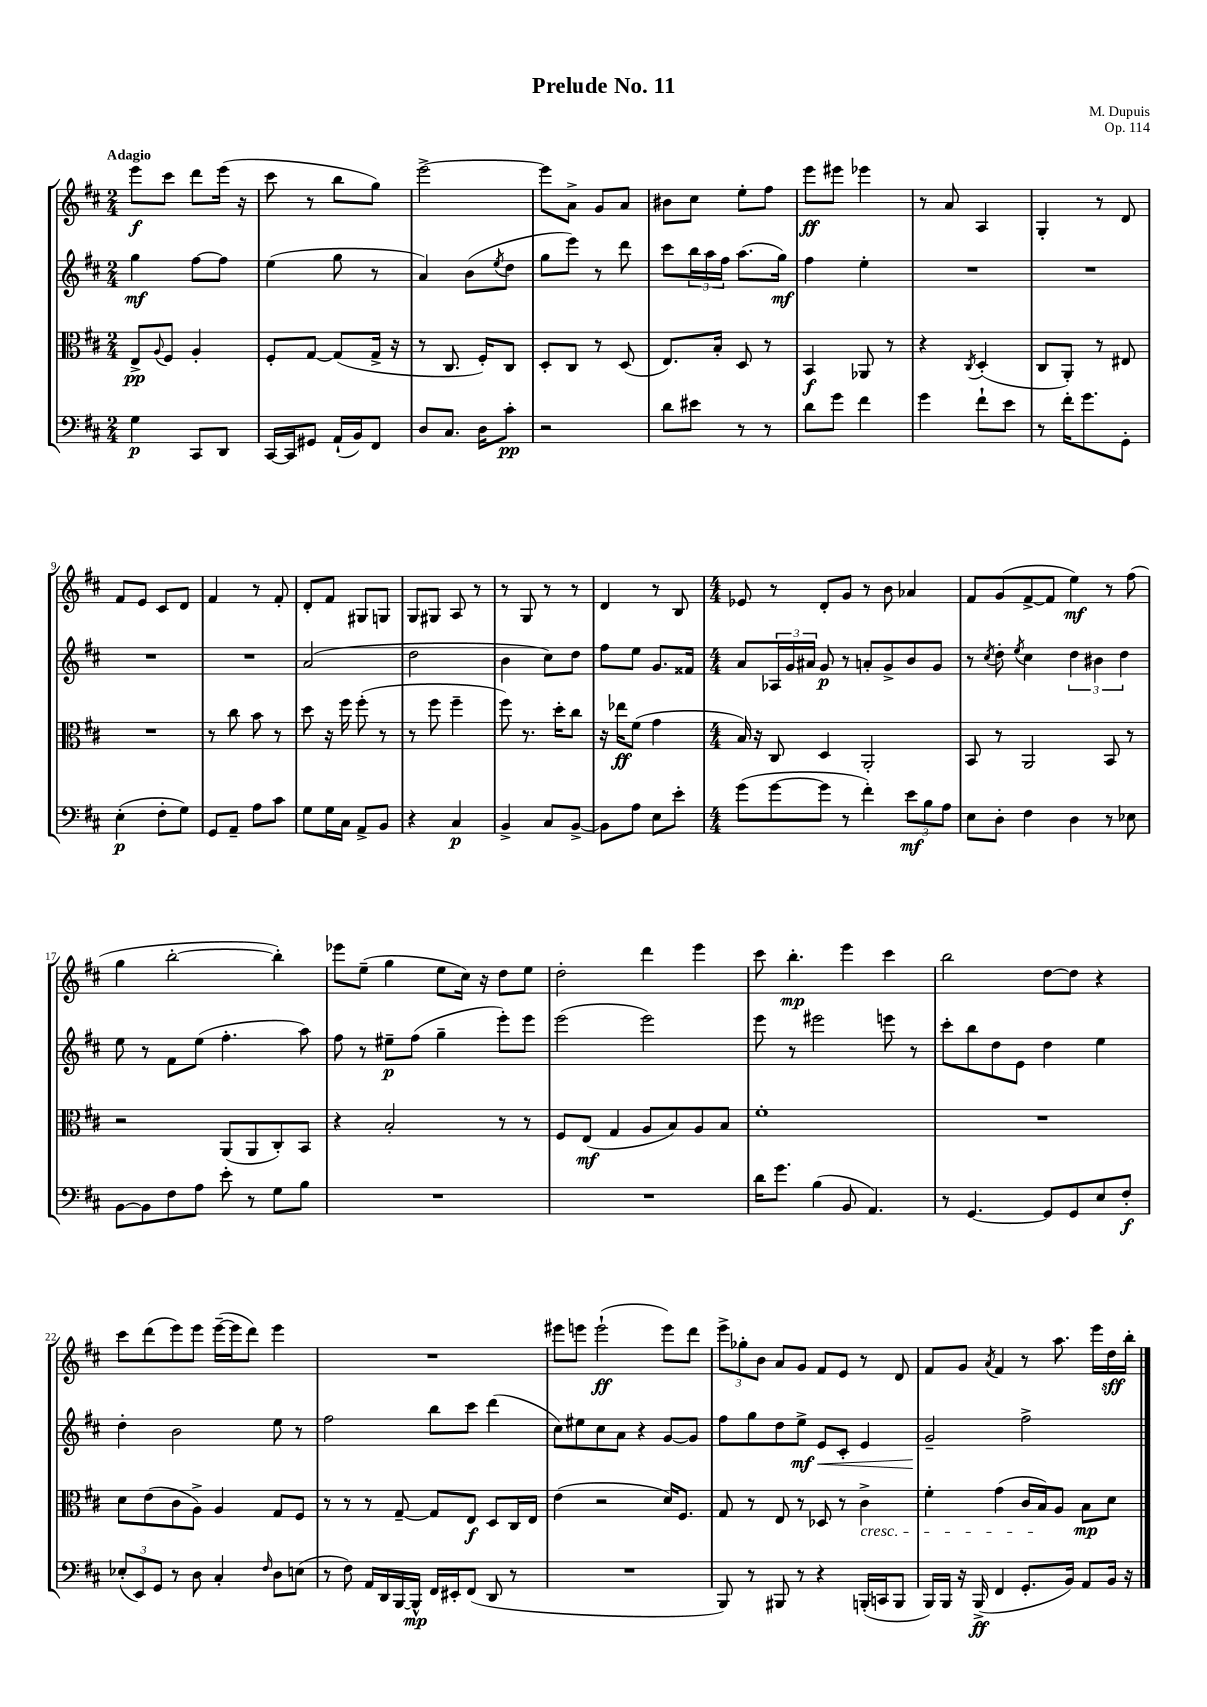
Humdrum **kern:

**kern	**dynam	**kern	**dynam	**kern	**dynam	**kern	**dynam
*part4	*part4	*part3	*part3	*part2	*part2	*part1	*part1
*staff4	*staff4	*staff3	*staff3	*staff2	*staff2	*staff1	*staff1
*clefF4	*	*clefC3	*	*clefG2	*	*clefG2	*
*k[f#c#]	*	*k[f#c#]	*	*k[f#c#]	*	*k[f#c#]	*
*M2/4	*	*M2/4	*	*M2/4	*	*M2/4	*
=1	=1	=1	=1	=1	=1	=1	=1
!	!	!	!	!	!	!LO:TX:a:B:t=Adagio	!
4G\	p	8E^/L	pp	4gg\	mf	8eee\L	f
.	.	8qqA/	.	.	.	.	.
.	.	8F#/J	.	.	.	8ccc#\J	.
8CC#/L	.	4A'/	.	[8ff#\L	.	8ddd\L	.
8DD/J	.	.	.	8ff#\J]	.	(16eee\Jk	.
.	.	.	.	.	.	16r	.
=2	=2	=2	=2	=2	=2	=2	=2
[16CC#/LL	.	8F#'/L	.	(4ee\	.	8ccc#\	.
16CC#/J]	.	.	.	.	.	.	.
8GG#X/J	.	[8G/J	.	.	.	8r	.
(16AA`/LL	.	(8G/L]	.	8gg\	.	8bb\L	.
16BB/J)	.	.	.	.	.	.	.
8FF#/J	.	16G^/Jk	.	8r	.	8gg\J)	.
.	.	16r	.	.	.	.	.
=3	=3	=3	=3	=3	=3	=3	=3
8D/L	.	8r	.	4a/)	.	[2eee^\	.
8.C#/J	.	8.C#/	.	.	.	.	.
.	.	.	.	(8b\L	.	.	.
16D\KL	.	16F#'/KL)	.	.	.	.	.
.	.	.	.	8qee/	.	.	.
8c#'\J	pp	8C#/J	.	8dd\J	.	.	.
=4	=4	=4	=4	=4	=4	=4	=4
2r	.	8D'/L	.	8gg\L	.	8eee\L]	.
.	.	8C#/J	.	8eee\J)	.	8a^\J	.
.	.	8r	.	8r	.	8g/L	.
.	.	(8D/	.	8ddd\	.	8a/J	.
=5	=5	=5	=5	=5	=5	=5	=5
8d\L	.	8.E/L)	.	8ccc#\L	.	8b#X\L	.
8e#X\J	.	.	.	24bb\L	.	8cc#\J	.
.	.	.	.	24aa\	.	.	.
.	.	16B'/Jk	.	.	.	.	.
.	.	.	.	24ff#\JJ	.	.	.
8r	.	8D/	.	(8.aa\L	.	8ee'\L	.
8r	.	8r	.	.	.	8ff#\J	.
.	.	.	.	16gg\Jk)	mf	.	.
=6	=6	=6	=6	=6	=6	=6	=6
8d\L	.	4BB/	f	4ff#\	.	8eee\L	ff
8g\J	.	.	.	.	.	8eee#X\J	.
4f#\	.	8AA-X/	.	4ee'\	.	4eee-X\	.
.	.	8r	.	.	.	.	.
=7	=7	=7	=7	=7	=7	=7	=7
4g\	.	4r	.	2r	.	8r	.
.	.	.	.	.	.	8a/	.
.	.	8qC#/	.	.	.	.	.
8f#`\L	.	(4D'/	.	.	.	4A/	.
8e\J	.	.	.	.	.	.	.
=8	=8	=8	=8	=8	=8	=8	=8
8r	.	8C#/L	.	2r	.	4G'/	.
16f#'\KL	.	8AA'/J)	.	.	.	.	.
8.g\	.	.	.	.	.	.	.
.	.	8r	.	.	.	8r	.
8GG'\J	.	8E#X/	.	.	.	8d/	.
!!LO:LB:g=z
=9	=9	=9	=9	=9	=9	=9	=9
(4E'\	p	2r	.	2r	.	8f#/L	.
.	.	.	.	.	.	8e/J	.
8F#'\L	.	.	.	.	.	8c#/L	.
8G\J)	.	.	.	.	.	8d/J	.
=10	=10	=10	=10	=10	=10	=10	=10
8GG/L	.	8r	.	2r	.	4f#/	.
8AA~/J	.	8cc#\	.	.	.	.	.
8A\L	.	8b\	.	.	.	8r	.
8c#\J	.	8r	.	.	.	8f#'/	.
=11	=11	=11	=11	=11	=11	=11	=11
8G\L	.	8dd\	.	(2a/	.	8d'/L	.
16G\L	.	16r	.	.	.	8f#/J	.
16C#\JJ	.	16ff#\	.	.	.	.	.
8AA^/L	.	(8ff#'\	.	.	.	8G#X/L	.
8BB/J	.	8r	.	.	.	8Gn/J	.
=12	=12	=12	=12	=12	=12	=12	=12
4r	.	8r	.	2dd\	.	8G/L	.
.	.	8ff#\	.	.	.	8G#X/J	.
4C#/	p	4ff#~\	.	.	.	8A/	.
.	.	.	.	.	.	8r	.
=13	=13	=13	=13	=13	=13	=13	=13
4BB^/	.	8ff#\)	.	4b\	.	8r	.
.	.	8.r	.	.	.	8G/	.
8C#/L	.	.	.	8cc#\L)	.	8r	.
.	.	16dd'\KL	.	.	.	.	.
[8BB^/J	.	8cc#\J	.	8dd\J	.	8r	.
=14	=14	=14	=14	=14	=14	=14	=14
8BB\L]	.	16r	.	8ff#\L	.	4d/	.
.	.	16ee-X\KL	ff	.	.	.	.
8A\J	.	(8f#\J	.	8ee\J	.	.	.
8E\L	.	4g\	.	8.g/L	.	8r	.
8e'\J	.	.	.	.	.	8B/	.
.	.	.	.	16f##X/Jk	.	.	.
=15	=15	=15	=15	=15	=15	=15	=15
*M4/4	*	*M4/4	*	*M4/4	*	*M4/4	*
(8g\L	.	16B/)	.	8a/L	.	8e-X/	.
.	.	16r	.	.	.	.	.
[8g\	.	8C#/	.	24A-X/L	.	8r	.
.	.	.	.	24g/	.	.	.
.	.	.	.	24a#X/JJ	.	.	.
8g\J]	.	4D/	.	8g/	p	8d'/L	.
8r	.	.	.	8r	.	8g/J	.
4f#'\)	.	2AA'/	.	8an'/L	.	8r	.
.	.	.	.	8g^/	.	8b\	.
12e\L	mf	.	.	8b/	.	4a-X/	.
12B\	.	.	.	.	.	.	.
.	.	.	.	8g/J	.	.	.
12A\J	.	.	.	.	.	.	.
=16	=16	=16	=16	=16	=16	=16	=16
8E\L	.	8BB/	.	8r	.	8f#/L	.
.	.	.	.	8qcc#/	.	.	.
8D'\J	.	8r	.	8dd'\	.	(8g/	.
.	.	.	.	8qee/	.	.	.
4F#\	.	2AA/	.	4cc#\	.	[8f#^/	.
.	.	.	.	.	.	8f#/J]	.
4D\	.	.	.	6dd\	.	4ee\)	mf
.	.	.	.	6b#X\	.	.	.
8r	.	8BB/	.	.	.	8r	.
.	.	.	.	6dd\	.	.	.
8E-X\	.	8r	.	.	.	(8ff#\	.
!!LO:LB:g=z
=17	=17	=17	=17	=17	=17	=17	=17
[8BB\L	.	2r	.	8ee\	.	4gg\	.
8BB\]	.	.	.	8r	.	.	.
8F#\	.	.	.	8f#\L	.	[2bb'\	.
8A\J	.	.	.	(8ee\J	.	.	.
8e'\	.	(8AA/L	.	4.ff#'\	.	.	.
8r	.	8AA/	.	.	.	.	.
8G\L	.	8C#'/)	.	.	.	4bb'\])	.
8B\J	.	8BB/J	.	8aa\)	.	.	.
=18	=18	=18	=18	=18	=18	=18	=18
1r	.	4r	.	8ff#\	.	8eee-X\L	.
.	.	.	.	8r	.	(8ee~\J	.
.	.	2B'/	.	8ee#X~\L	p	4gg\	.
.	.	.	.	(8ff#\J	.	.	.
.	.	.	.	4gg~\	.	8ee\L	.
.	.	.	.	.	.	16cc#\Jk)	.
.	.	.	.	.	.	16r	.
.	.	8r	.	8eee'\L)	.	8dd\L	.
.	.	8r	.	8eee\J	.	8ee\J	.
=19	=19	=19	=19	=19	=19	=19	=19
1r	.	8F#/L	.	(2eee\	.	2dd'\	.
.	.	(8E/J	mf	.	.	.	.
.	.	4G/	.	.	.	.	.
.	.	8A/L	.	2eee\)	.	4ddd\	.
.	.	8B/)	.	.	.	.	.
.	.	8A/	.	.	.	4eee\	.
.	.	8B/J	.	.	.	.	.
=20	=20	=20	=20	=20	=20	=20	=20
16d\KL	.	1f#'	.	8eee\	.	8ccc#\	.
8.g\J	.	.	.	.	.	.	.
.	.	.	.	8r	.	4.bb'\	mp
(4B\	.	.	.	2eee#X\	.	.	.
8BB/	.	.	.	.	.	4eee\	.
4.AA/)	.	.	.	.	.	.	.
.	.	.	.	8eeen\	.	4ccc#\	.
.	.	.	.	8r	.	.	.
=21	=21	=21	=21	=21	=21	=21	=21
8r	.	1r	.	8ccc#'\L	.	2bb\	.
[4.GG/	.	.	.	8bb\	.	.	.
.	.	.	.	8dd\	.	.	.
.	.	.	.	8e\J	.	.	.
8GG/L]	.	.	.	4dd\	.	[8dd\L	.
8GG/	.	.	.	.	.	8dd\J]	.
8E/	.	.	.	4ee\	.	4r	.
8F#'/J	f	.	.	.	.	.	.
!!LO:LB:g=z
=22	=22	=22	=22	=22	=22	=22	=22
(12E-X'/L	.	8d\L	.	4dd'\	.	8ccc#\L	.
12EE/)	.	.	.	.	.	.	.
.	.	(8e\	.	.	.	(8ddd\	.
12GG/J	.	.	.	.	.	.	.
8r	.	8c#\	.	2b\	.	8eee\)	.
8D\	.	8A^\J)	.	.	.	8eee\J	.
4C#'/	.	4A/	.	.	.	([16eee~\LL	.
.	.	.	.	.	.	16eee\J]	.
.	.	.	.	.	.	8ddd\J)	.
16qqF#/	.	.	.	.	.	.	.
8D\L	.	8G/L	.	8ee\	.	4eee\	.
(8En\J	.	8F#/J	.	8r	.	.	.
=23	=23	=23	=23	=23	=23	=23	=23
8r	.	8r	.	2ff#\	.	1r	.
8F#\)	.	8r	.	.	.	.	.
16AA/LL	.	8r	.	.	.	.	.
16DD/	.	.	.	.	.	.	.
[16BBB/	.	[8G~/	.	.	.	.	.
16BBB^^/JJ]	mp	.	.	.	.	.	.
16FF#/LL	.	8G/L]	.	8bb\L	.	.	.
16EE#X'/J	.	.	.	.	.	.	.
(8FF#/J	.	8E/J	f	8ccc#\J	.	.	.
8DD/	.	8D/L	.	(4ddd\	.	.	.
8r	.	16C#/L	.	.	.	.	.
.	.	16E/JJ	.	.	.	.	.
=24	=24	=24	=24	=24	=24	=24	=24
1r	.	(4e\	.	8cc#\L)	.	8eee#X\L	.
.	.	.	.	8ee#X\	.	8eeen\J	.
.	.	2r	.	8cc#\	.	(2eee`\	ff
.	.	.	.	8a\J	.	.	.
.	.	.	.	4r	.	.	.
.	.	16d/KL)	.	[8g/L	.	8eee\L)	.
.	.	8.F#/J	.	.	.	.	.
.	.	.	.	8g/J]	.	8ddd\J	.
=25	=25	=25	=25	=25	=25	=25	=25
8BBB/)	.	8G/	.	8ff#\L	.	12eee^\L	.
.	.	.	.	.	.	12gg-X'\	.
8r	.	8r	.	8gg\	.	.	.
.	.	.	.	.	.	12b\J	.
8BBB#X/	.	8E/	.	8dd\	.	8a/L	.
!	!	!	!	!	!LO:HP:b	!	!
8r	.	8r	.	8ee^\J	< mf	8g/J	.
4r	.	8D-X/	.	8e/L	.	8f#/L	.
.	.	8r	.	8c#'/J	.	8e/J	.
!	!	!LO:TX:b:i:t=cresc.	!	!	!	!	!
(16BBBn'/LL	.	4c#^\	.	4e/	.	8r	.
16CCn/J	.	.	.	.	.	.	.
8BBB/J	.	.	.	.	.	8d/	.
=26	=26	=26	=26	=26	=26	=26	=26
16BBB/LL)	.	4f#'\	.	2g~/	.	8f#/L	.
16BBB/JJ	.	.	.	.	.	.	.
16r	.	.	.	.	.	8g/J	.
(16BBB^/	ff	.	.	.	.	.	.
.	.	.	.	.	.	8qa/	.
4FF#/	.	(4g\	.	.	.	4f#/	.
8.GG'/L	.	16c#/LL	.	2ff#^\	[	8r	.
.	.	16B/J)	.	.	.	.	.
.	.	8A/J	.	.	.	8.aa\	.
16BB/Jk)	.	.	.	.	.	.	.
8AA/L	.	8B\L	mp	.	.	.	.
.	.	.	.	.	.	16eee\LL	.
16BB/Jk	.	8d\J	.	.	.	16dd\	sff
16r	.	.	.	.	.	16bb'\JJ	.
==	==	==	==	==	==	==	==
*-	*-	*-	*-	*-	*-	*-	*-
